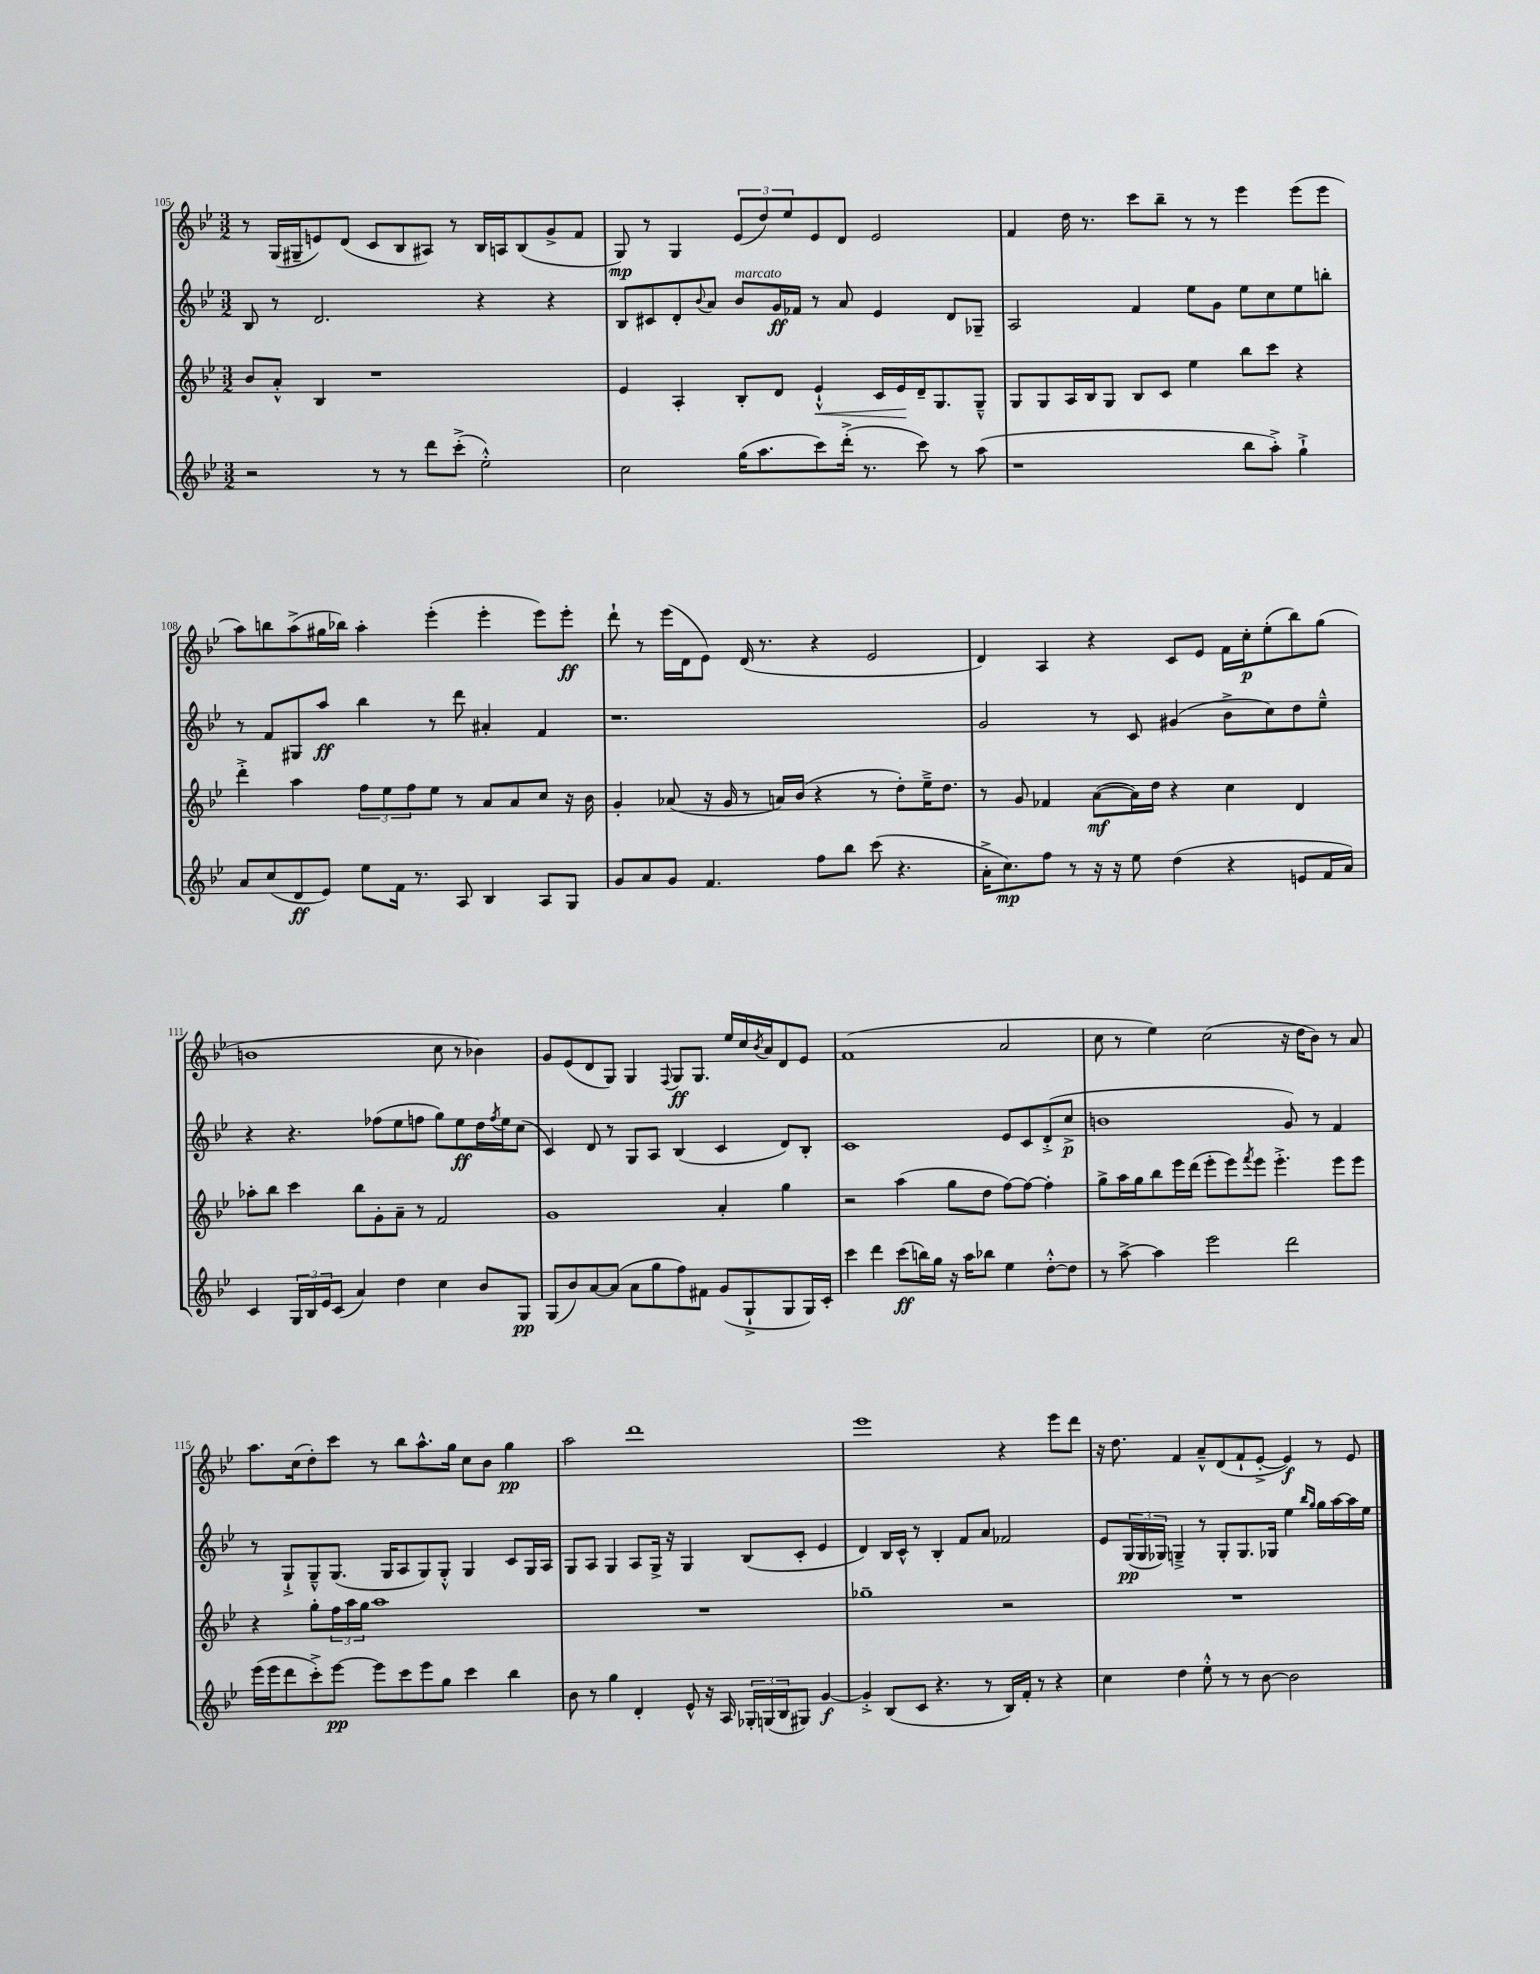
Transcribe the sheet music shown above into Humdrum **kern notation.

**kern	**kern	**kern	**kern
*staff4	*staff3	*staff2	*staff1
*clefG2	*clefG2	*clefG2	*clefG2
*k[b-e-]	*k[b-e-]	*k[b-e-]	*k[b-e-]
*M3/2	*M3/2	*M3/2	*M3/2
2r	8b-/L	8B-/	8r
.	8a'^^/J	8r	(16G/LL
.	.	.	16G#~/J
.	4B-/	2.d/	8e/)
.	.	.	(8d/J
8r	1r	.	8c/L
8r	.	.	8B-/
8ddd\L	.	.	8A#/J)
(8ccc'^\J	.	.	8r
2ee-'^^\)	.	4r	16B-/LL
.	.	.	16A/J
.	.	.	(8B-/
.	.	4r	8g^/
.	.	.	8f/J
=	=	=	=
2cc\	4e-/	8B-/L	8G/)
.	.	8c#/	8r
.	4A'/	8d'/	4G/
.	.	8qqb-/	.
.	.	8a/J	.
(16gg\LK	8B-'/L	8b-/L	(12e-/L
8.aa\	.	.	.
.	.	.	12dd/)
.	8d/J	16g/L	.
.	.	.	12ee-/
.	.	16f-/JJ	.
8ccc\)	4e-`^^/	8r	8e-/
(16ddd'^\Jk	.	8a/	8d/J
8.r	.	.	.
.	16c/LL	4e-/	2e-/
.	16e-/	.	.
8ccc\)	16d~/J	.	.
.	8.G/	.	.
8r	.	8d/L	.
(8aa\	8G~^^/J	8G-~/J	.
=	=	=	=
1r	8G/L	2A/	4f/
.	8G/	.	.
.	16A/L	.	16dd\
.	16B-/J	.	8.r
.	8G/J	.	.
.	8B-/L	4f/	8ccc\L
.	8c/J	.	8bb-~\J
.	4ee-\	8ee-\L	8r
.	.	8g\J	8r
8bb-\L	8bb-\L	8ee-\L	4eee-\
8aa'^\J)	8ccc\J	8cc\	.
4gg`^\	4r	8ee-\	(8eee-\L
.	.	8bb'\J	8eee-\J
=	=	=	=
8a/L	4ddd'^\	8r	8aa\L)
(8cc/	.	8f/L	8bb\
8d/	4aa\	8G#/	(8aa^\
8e-/J)	.	8aa/J	16gg#\L
.	.	.	16bb-\JJ)
8ee-\L	12ff\L	4bb-\	4aa'\
.	12ee-\	.	.
16f\Jk	.	.	.
.	12ff\	.	.
8.r	.	.	.
.	8ee-\J	8r	(4eee-'\
8A/	8r	8ddd\	.
4B-/	8a/L	4a#'/	4eee-'\
.	8a/	.	.
8A/L	8cc/J	4f/	8eee-\L)
8G/J	16r	.	8eee-'\J
.	16b-\	.	.
=	=	=	=
8g/L	4g'/	1.r	8ddd`\
8a/	.	.	8r
8g/J	(8a-/	.	(16eee-\LL
.	.	.	16d\J
4.f/	16r	.	8e-\J)
.	16g/	.	.
.	8r	.	(16d/
.	.	.	8.r
.	16a/LL)	.	.
.	(16b-/JJ	.	.
8ff\L	4r	.	4r
8bb-\J	.	.	.
(8ccc\	8r	.	2e-/
4.r	8dd'\L)	.	.
.	16ee-~^\K	.	.
.	8.dd\J	.	.
=	=	=	=
16a'^\LK	8r	2g/	4d/)
8.cc\)	.	.	.
.	8g/	.	.
8ff\J	4f-/	.	4A/
8r	.	.	.
16r	([8a\L	8r	4r
16r	.	.	.
8ee-\	16a\]L)	8c/	.
.	16dd\JJ	.	.
(4dd\	4r	(4g#/	8c/L
.	.	.	8e-/J
4r	4cc\	8b-^\L	16f\LL
.	.	.	16cc'\J
.	.	8cc\)	(8ee-'\
8e/L	4d/	8dd\	8bb-\)
16f/L	.	8ee-~^^\J	(8gg\J
16a/JJ)	.	.	.
=	=	=	=
4c/	8aa-'\L	4r	1b
.	8bb-\J	.	.
24G/LL	4ccc\	4.r	.
24B-/	.	.	.
24e-/J	.	.	.
(8c/J	.	.	.
4a/)	8bb-\L	.	.
.	8g'\	(8ff-\L	.
4dd\	8a~\J	8ee-\	.
.	8r	8ff\J	.
4cc\	2f/	8gg\L)	8cc\
.	.	8ee-\	8r
8b-/L	.	16dd\L	4b-\)
.	.	8qff/	.
.	.	16ee-\J	.
8G/J	.	(8cc\J	.
=	=	=	=
(8G/L	1g	4c/)	8g/L
8b-/)	.	.	(8e-/
[8a/	.	8d/	8d/
(8a/]J	.	8r	8G/J)
8a\L	.	8G/L	4G/
8gg\	.	8A/J	.
.	.	.	8qqF/
8ff\)	.	(4B-/	8G/L
8f#\J	.	.	8.G/J
(8g/L	4a'/	4c/	.
.	.	.	16ee-/LL
8G`^/	.	.	16cc/
.	.	.	8qb-/
.	.	.	16a/J
8G/	4gg\	8d/L)	8d/
16G/L)	.	8B-'/J	8e-/J
16c'/JJ	.	.	.
=	=	=	=
4ccc\	2r	1c	(1f
4ddd\	.	.	.
(8ccc\L	(4aa\	.	.
16bb\L)	.	.	.
16gg\JJ	.	.	.
16r	8gg\L	.	.
16aa\LK	.	.	.
8bb-\J	8dd\J	.	.
4ee-\	[8ff\L)	8e-/L	2a/
.	8ff\_J	8c/	.
[8dd'^^\L	4ff'\]	(8d'^/	.
8dd\]J	.	8cc^/J	.
=	=	=	=
8r	8gg^\L	1b	8cc\
[8aa^\	16aa\L	.	8r
.	16gg\J	.	.
4aa\]	8bb-\	.	4ee-\)
.	16eee-\L	.	.
.	(16ddd\JJ	.	.
2eee-\	8eee-'\L	.	(2cc\
.	8eee-\)	.	.
.	8qfff/	.	.
.	8eee-\J	.	.
.	4.eee-'^\	.	.
2ddd\	.	8g/)	16r
.	.	.	16dd\LK
.	.	8r	8b-\J)
.	8eee-\L	4f/	8r
.	8eee-\J	.	8a/
=	=	=	=
(16eee-\LL	4r	8r	8.aa\L
16eee-\J	.	.	.
8ddd\	.	8G`^/L	.
.	.	.	(16cc\k
8ccc'^\)	8gg'\L	8G~^^/	8dd'\)
[8eee-\J	24ff\L	(8.G/J	8ccc\J
.	24aa\	.	.
.	24gg\JJ	.	.
8eee-\]L	1aa	.	8r
.	.	16G/LK	.
8ccc\	.	8A/	8bb-\L
8eee-\	.	8G/)	8.aa^^\
8gg\J	.	8G'^^/J	.
.	.	.	16gg\Jk
4ccc\	.	4G/	8cc\L
.	.	.	8b-\J
4bb-\	.	8c/L	4gg\
.	.	16G/L	.
.	.	16A/JJ	.
=	=	=	=
8b-\	1.r	8G/L	2aa\
8r	.	8A/J	.
4gg\	.	4G/	.
4d'/	.	8A/L	1ddd
.	.	16G^/Jk	.
.	.	16r	.
8e-^^/	.	4G/	.
16r	.	.	.
16A/	.	.	.
24G-'/LL	.	(8B-/L	.
(24G/	.	.	.
24B-/J	.	.	.
8G#/J)	.	8c'/J	.
[4g/	.	4e-/	.
=	=	=	=
4g'^/]	1gg-~	4d/)	1eee-
(8B-/L	.	16B-/LL	.
.	.	16c^^/JJ	.
8c/J	.	8r	.
4.r	.	4B-'/	.
.	.	8f/L	.
8r	.	8a/J	.
16B-/LL)	2r	2f-/	4r
16f'/JJ	.	.	.
8r	.	.	.
4r	.	.	8eee-\L
.	.	.	8ddd\J
=	=	=	=
4cc\	1.r	8e-/L	16r
.	.	.	8.dd\
.	.	(24G/L	.
.	.	24G/	.
.	.	24G-/JJ)	.
4dd\	.	4G~^/	4f/
8ee-'^^\	.	8r	8a~^^/L
8r	.	8G'/L	(8d/
8r	.	8.G/	8f`/
[8b-\	.	.	[8e-'^/J
.	.	16G-/Jk	.
2b-\]	.	4ee-\	4e-/])
.	.	16qqbb-/LL	.
.	.	16qqgg/JJ	.
.	.	16gg\LL	8r
.	.	[16aa\	.
.	.	16aa\]	8e-/
.	.	16ee-\JJ	.
==	==	==	==
*-	*-	*-	*-
